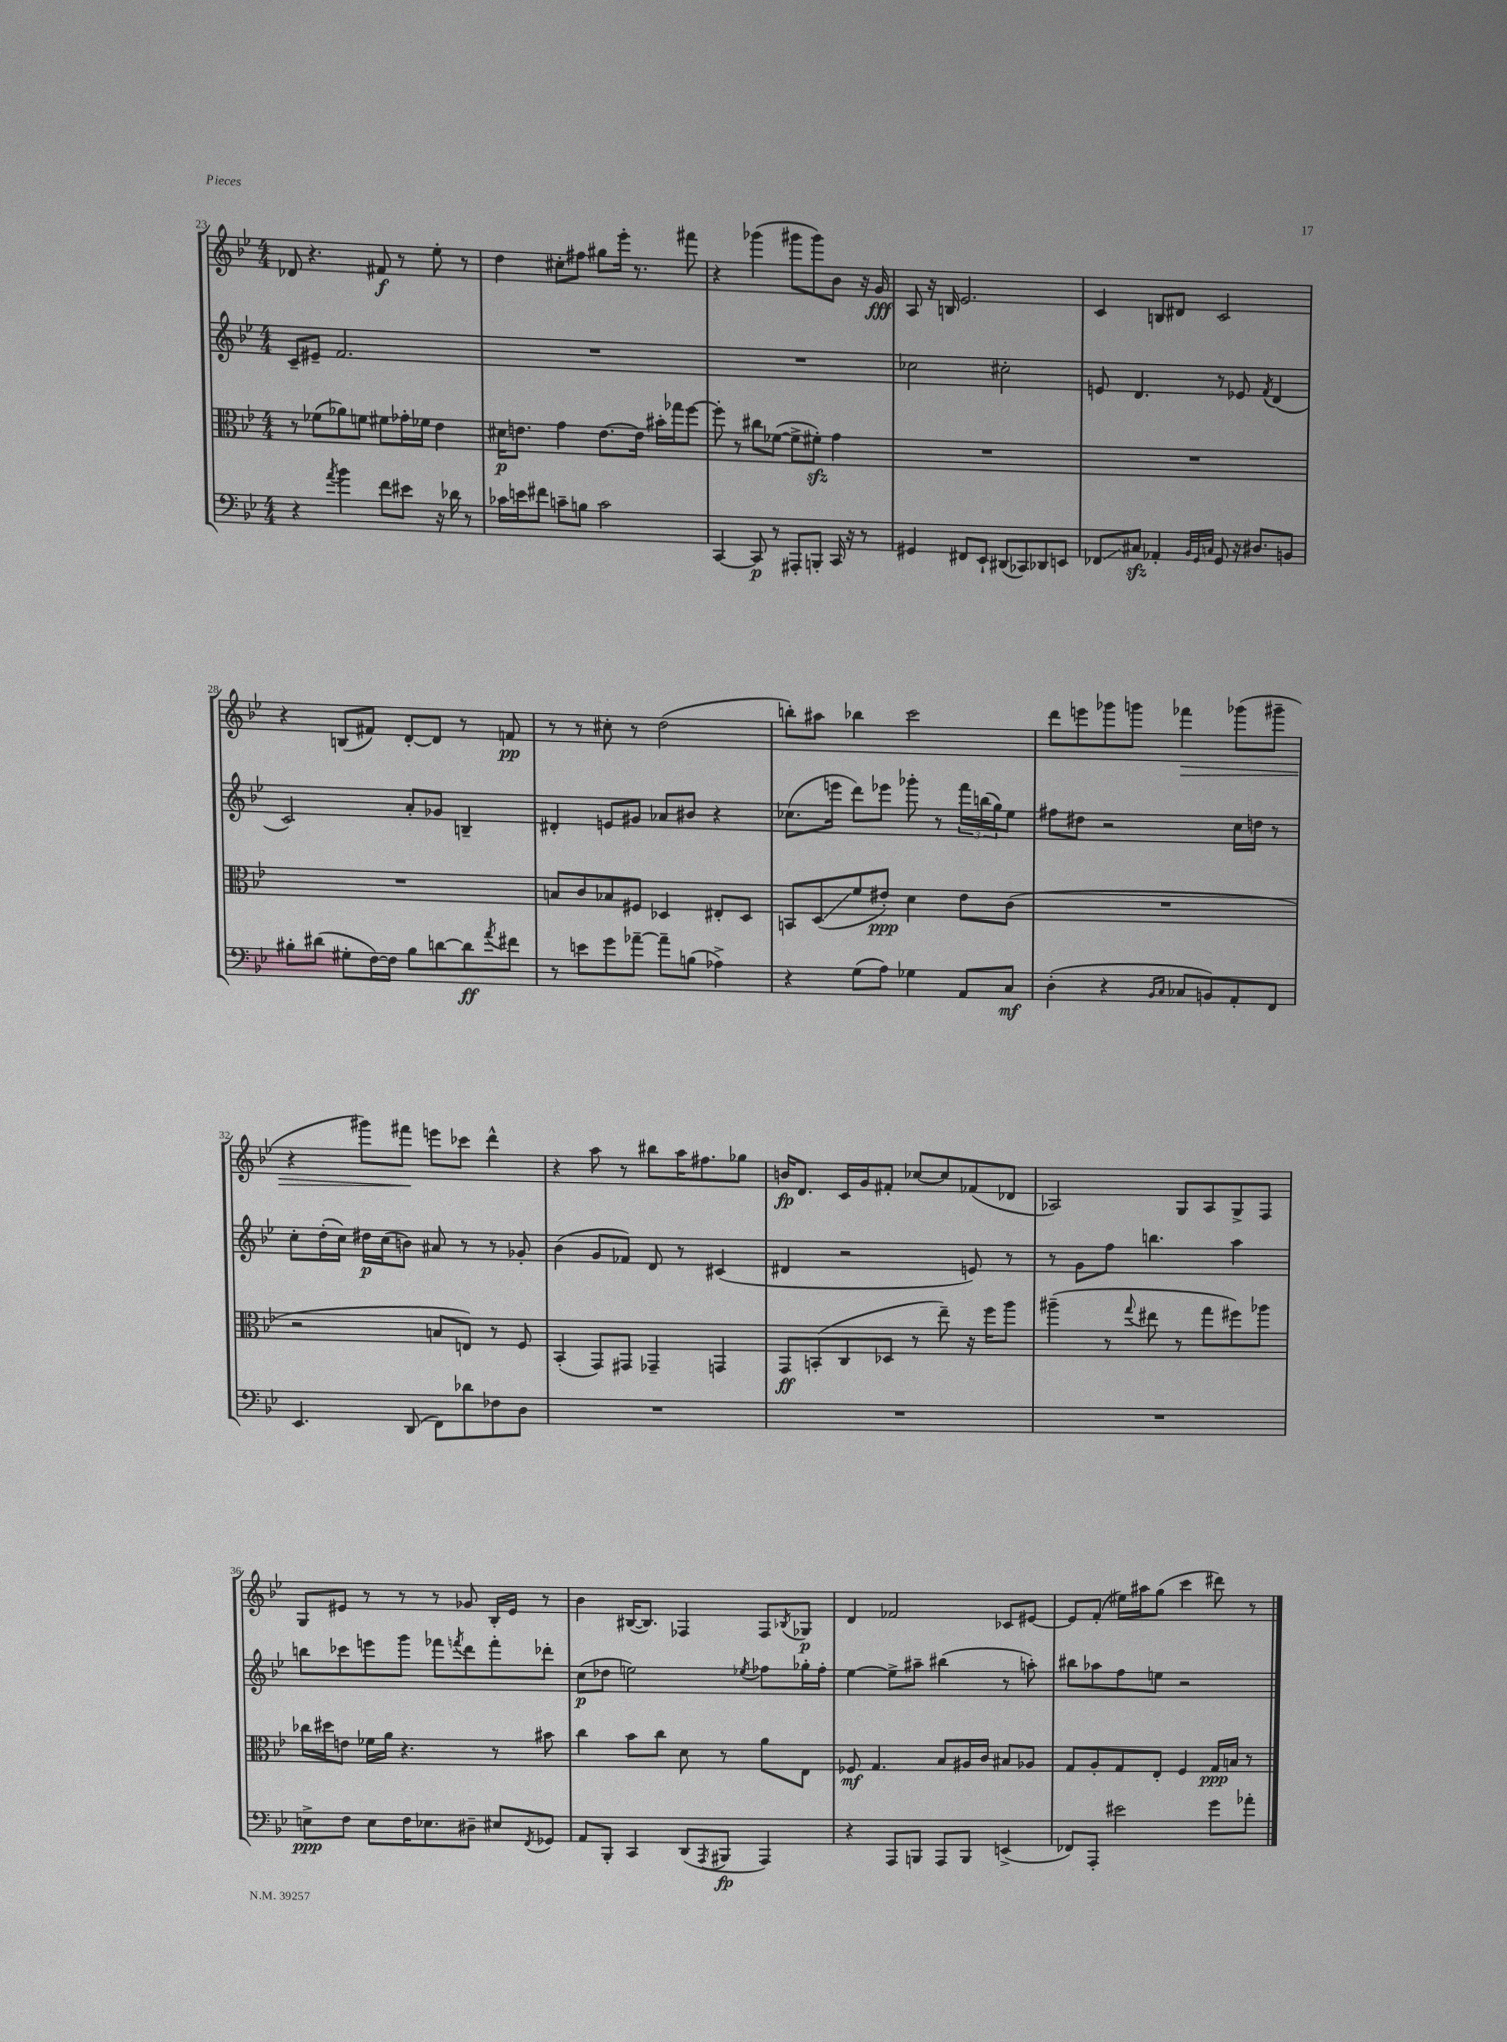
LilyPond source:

<<
\new StaffGroup <<
\new Staff = "s0" {
    \clef treble \key bes \major \numericTimeSignature \time 4/4
    des'8 r4. fis'8\f r8 ees''8-. r8 |
    d''4 cis''8-. fis''8 gis''8 ees'''16-. r8. fis'''8 |
    r4 ges'''4( gis'''8 gis'''8) bes'8 r16 g'16\fff |
    a8 r16 b16 ees'2. |
    c'4 b8 dis'8 c'2 |
    r4 b8( fis'8) d'8~-. d'8 r8 f'8\pp |
    r8 r8 cis''8-. r8 d''2( |
    b''8-.) ais''8 bes''4 c'''2 |
    d'''8 e'''8 ges'''8 g'''8 fes'''4\> ges'''8( gis'''8-- |
    r4 gis'''8) fis'''8\! e'''8 ces'''8 d'''4-^ |
    r4 a''8 r8 bis''8 a''16 fis''8. ges''8 |
    b'16\fp d'8. c'16 g'16 fis'8-. ces''8~ ces''8 fes'8( des'8 |
    aes2) g8 aes8 g8-> f8 |
    g8 eis'8 r8 r8 r8 ges'8 bes16-. eis'16 r8 |
    bes'4 bis16~( bis8.) fes4 fes8 \acciaccatura { bes8 } ges8\p |
    d'4 fes'2 ces'8 eis'8~ |
    eis'8 f'8-.( eis''16) ais''16 g''8( c'''4 dis'''8) r8 \bar "|." |
}
\new Staff = "s1" {
    \clef treble \key bes \major \numericTimeSignature \time 4/4
    c'8-- eis'8-- f'2. |
    R1 |
    R1 |
    ces''2 cis''2-. |
    e'8 d'4. r8 ees'8 \acciaccatura { f'8 } d'4( |
    c'2) a'8-. ges'8 b4-- |
    dis'4-. e'8 gis'8 aes'8 bis'8 r4 |
    ces''8.( e'''16 d'''8) ees'''8 ges'''8-. r8 \tuplet 3/2 { f'''16 b''16( g''16) } ees''8 |
    fis''8 dis''8 r2 c''16 d''16 r8 |
    c''8-. d''16-.( c''16) dis''16\p c''16( b'8) ais'8 r8 r8 ges'8-. |
    bes'4( g'8 fes'8) d'8 r8 cis'4( |
    dis'4 r2 e'8) r8 |
    r8 g'8 f''8 b''4. a''4 |
    b''8 ces'''8 e'''8 g'''8 fes'''8 \acciaccatura { f'''8 } d'''8 f'''8-. des'''8-. |
    c''8\p( des''8 e''2) \acciaccatura { ees''8 } fes''8 ges''16-. fes''16-. |
    ees''4~ ees''8-> ais''8-- bis''4( r8 a''8-.) |
    bis''8 aes''8 f''8 e''8 r2 \bar "|." |
}
\new Staff = "s2" {
    \clef alto \key bes \major \numericTimeSignature \time 4/4
    r8 fes'8( aes'8) f'8 fis'8 ges'16-. fes'16 ees'4 |
    dis'16\p e'8. g'4 e'8.~ e'16 bis'16-. ges''16 f''8~ |
    f''8-. r8 cis''8 fes'8~( fes'8-> fis'8-.\sfz) g'4 |
    R1 |
    R1 |
    R1 |
    b8 c'8 bes8 fis8 des4 eis8-. des8 |
    b,8 d8\glissando( f'8 eis'8-.\ppp) d'4 eis'8 c'8( |
    R1 |
    r2 b8 e8) r8 f8 |
    bes,4-.( g,8) gis,8 ges,4-- g,4 |
    g,8\ff b,8-.( c8 des8 r8 ees''8--) r16 f''16 a''8 |
    ais''4--( r8 \appoggiatura { g''8 } eis''8 r8 g''8 fis''8) aes''8 |
    ces''16 dis''16 e'8 fes'16 a'16 r4. r8 bis'8 |
    c''4 bes'8 c''8 d'8 r8 a'8 ees8 |
    fes8\mf g4. bes8 ais16 c'16 bis8 aes8 |
    g8 a8-. g8 ees8-. f4 g16\ppp b16 r8 \bar "|." |
}
\new Staff = "s3" {
    \clef bass \key bes \major \numericTimeSignature \time 4/4
    r4 \acciaccatura { a'8 } bes'4 f'8 eis'8 r16 des'16 r8 |
    ces'16 e'16 fis'8 c'8-- b8 c'2 |
    c,4~ c,8\p r8 ais,,8-. b,,8-. c,16 r16 r8 |
    gis,4 fis,8 ees,8-! dis,8( ces,8) des,8 e,8 |
    fes,8\glissando cis8\sfz aes,4-. \grace { bes,32 g,32 c32 } g,8 r16 dis8. b,8 |
    bis8-. dis'8( gis8-. f16~) f16 bis8 d'8~ d'8\ff \acciaccatura { a'8 } fis'8 |
    r8 e'8 g'8 aes'8~-- aes'8-- b8( aes4->) |
    r4 g8( a8) ges4 a,8 c8\mf |
    d4-.( r4 \grace { bes,16 c16 } ces8 b,8) a,8-. f,8 |
    ees,4. d,8( f,8) des'8 fes8 d8 |
    R1 |
    R1 |
    R1 |
    e8->\ppp f8 e8 f16 ees8. dis8-- eis8 \acciaccatura { f,8 } ges,8 |
    a,8 bes,,8-. c,4 d,8( \acciaccatura { a,,8 } bis,,8\fp a,,4) |
    r4 a,,8 b,,8 a,,8 b,,8 e,4->( |
    fes,8) a,,8-. eis'2 g'8 aes'8-. \bar "|." |
}
>>
>>
\layout { \context { \Score currentBarNumber = #23 } }
